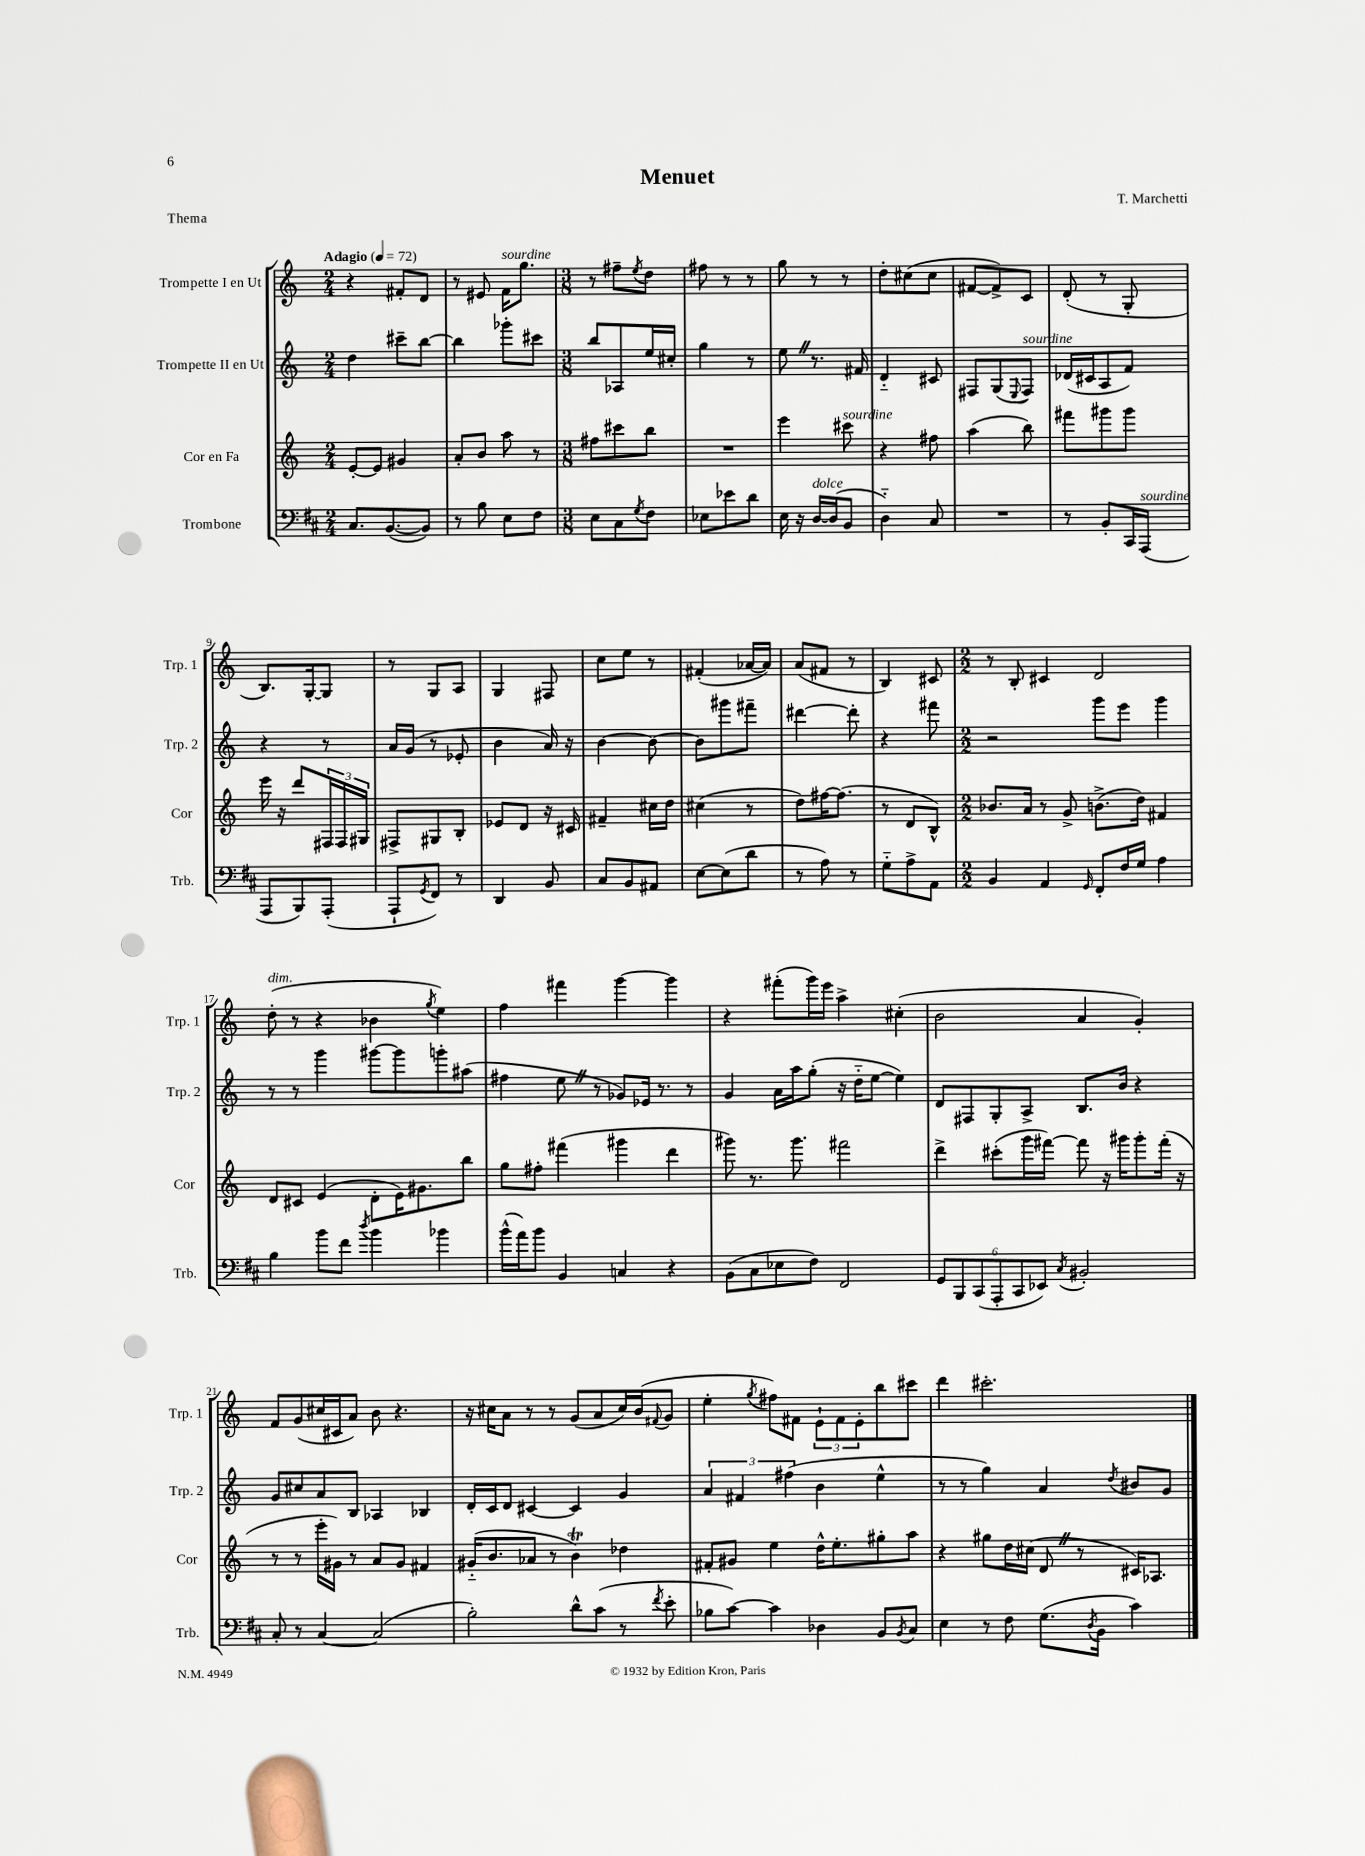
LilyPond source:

\header { title = "Menuet" composer = "T. Marchetti" piece = "Thema" }
<<
\new StaffGroup <<
\new Staff = "s0" \with { instrumentName = "Trompette I en Ut" shortInstrumentName = "Trp. 1" } {
    \clef treble \key c \major \numericTimeSignature \time 2/4 \tempo "Adagio" 4 = 72
    r4 fis'8-. d'8 |
    r8 eis'8 f'16^\markup { \italic "sourdine" } g''8. |
    \numericTimeSignature \time 3/8 r8 fis''8-- \acciaccatura { e''8 } d''8 |
    fis''8 r8 r8 |
    g''8 r8 r8 |
    d''8-. cis''8( cis''8 |
    fis'8~ fis'8->) c'8 |
    d'8-.( r8 g8-. |
    b8.) g16~-. g8 |
    r8 g8 a8 |
    g4 fis8 |
    c''8 e''8 r8 |
    fis'4-.( aes'16~ aes'16) |
    a'8( fis'8 r8 |
    b4) cis'8 |
    \numericTimeSignature \time 2/2 r8 b8-. cis'4 d'2 |
    d''8-.^\markup { \italic "dim." }( r8 r4 bes'4 \acciaccatura { g''8 } e''4) |
    f''4 fis'''4 g'''4~ g'''4 |
    r4 fis'''8-.( g'''16) e'''16 a''4-> cis''4-.( |
    b'2 a'4 g'4-.) |
    f'8 g'8( cis''16 cis'16 a'8) b'8 r4. |
    r16 cis''16 a'8 r8 r8 g'8( a'8 cis''16) b'16( \appoggiatura { fis'8 } g'8 |
    e''4-. \acciaccatura { g''8 } fis''8) fis'8 \tuplet 3/2 { e'8-! fis'8 e'8-. } b''8 cis'''8 |
    d'''4 cis'''2.-. \bar "|." |
}
\new Staff = "s1" \with { instrumentName = "Trompette II en Ut" shortInstrumentName = "Trp. 2" } {
    \clef treble \key c \major \numericTimeSignature \time 2/4
    d''4 cis'''8-- b''8~ |
    b''4 ges'''8-. cis'''8 |
    \numericTimeSignature \time 3/8 b''8 aes8 e''16 cis''16-. |
    g''4 r8 |
    e''8 \once \override BreathingSign.text = \markup { \musicglyph "scripts.caesura.straight" } \breathe r8. fis'16 |
    d'4-_ cis'8 |
    fis8 g8( \appoggiatura { e8 } fis8^\markup { \italic "sourdine" }) |
    des'16( cis'16 a8 f'8) |
    r4 r8 |
    a'16 g'16( r8 ees'8-. |
    b'4 a'16) r16 |
    b'4~ b'8~ |
    b'8 gis'''8 fis'''8-- |
    dis'''4~ dis'''8-. |
    r4 fis'''8 |
    \numericTimeSignature \time 2/2 r2 g'''8 e'''8 g'''4 |
    r8 r8 g'''4 gis'''8~ gis'''8 g'''8-. ais''8( |
    fis''4 e''8 \once \override BreathingSign.text = \markup { \musicglyph "scripts.caesura.straight" } \breathe r8 ges'8) ees'16 r8. r8 |
    g'4 a'16 a''16 g''8-.( r16 d''16-_ e''8~ e''4) |
    d'8 fis8 g8-. a8-> b8. b'16 r4 |
    g'8 cis''8 a'8 b8 aes4 bes4 |
    d'16-. c'16 d'8 cis'4~ cis'4 g'4 |
    \tuplet 3/2 { a'4 fis'4 fis''4( } b'4 e''4-^ |
    r8 r8 g''4) a'4 \acciaccatura { d''8 } bis'8 g'8 \bar "|." |
}
\new Staff = "s2" \with { instrumentName = "Cor en Fa" shortInstrumentName = "Cor" } {
    \clef treble \key c \major \numericTimeSignature \time 2/4
    e'8~-. e'8 gis'4 |
    a'8-. b'8 a''8 r8 |
    \numericTimeSignature \time 3/8 fis''8 cis'''8 b''8 |
    R4. |
    e'''4 cis'''8^\markup { \italic "sourdine" } |
    r4 fis''8 |
    a''4( b''8) |
    fis'''8 gis'''8 gis'''8 |
    e'''16 r16 d'''8 \tuplet 3/2 { fis16 fis16 gis16 } |
    fis8-> gis8 b8-. |
    ees'8 d'8 r16 cis'16 |
    fis'4-- cis''16 d''16 |
    cis''4( r8 |
    d''8) fis''16~ fis''8.( |
    r8 d'8 b8-^) |
    \numericTimeSignature \time 2/2 bes'8. a'16 r8 g'8-> b'8.->( d''16) fis'4 |
    d'8 cis'8 e'4( d'8-. e'16) gis'8. b''8 |
    g''8 fis''8-. fis'''4( gis'''4 d'''4 |
    gis'''8) r8. gis'''8. fis'''2 |
    d'''4-> cis'''8-.( g'''16 fis'''16~) fis'''8 r16 gis'''16 gis'''8-. fis'''16-.( r16 |
    r8 r8 e'''16-. gis'16) r8 a'8 gis'8 fis'4 |
    gis'16-_( b'8. aes'8 r8 b'4\trill) des''4 |
    fis'8-. gis'8 e''4 d''16-^ e''8.-. gis''8-. a''8 |
    r4 gis''8 d''16 cis''16( d'8 \once \override BreathingSign.text = \markup { \musicglyph "scripts.caesura.straight" } \breathe r8 cis'16) aes8. \bar "|." |
}
\new Staff = "s3" \with { instrumentName = "Trombone" shortInstrumentName = "Trb." } {
    \clef bass \key d \major \numericTimeSignature \time 2/4
    cis8. b,8.~( b,8) |
    r8 b8 e8 fis8 |
    \numericTimeSignature \time 3/8 e8 cis8 \acciaccatura { g8 } fis8 |
    ees8 ees'8 d'8 |
    e16 r16 d16~^\markup { \italic "dolce" } d16( b,8 |
    d4-_) cis8 |
    R4. |
    r8 b,8-. cis,16 a,,16^\markup { \italic "sourdine" }( |
    a,,8 b,,8) a,,8-.( |
    a,,8-! \acciaccatura { g,8 } fis,8) r8 |
    d,4 b,8 |
    cis8 b,8 ais,8 |
    e8~ e8( d'8 |
    r8 a8) r8 |
    g8-_ a8-> a,8 |
    \numericTimeSignature \time 2/2 b,4 a,4 \grace { g,16 } fis,8-. fis16 g16 a4 |
    b4 b'8 fis'8 \acciaccatura { d''8 } b'4 bes'4 |
    b'16-^( a'16) b'8 b,4 c4 r4 |
    b,8( cis8 ees8 fis8) fis,2 |
    \tuplet 6/4 { g,8 b,,8 cis,8( a,,8-. cis,8 ees,8) } \acciaccatura { cis8 } bis,2-. |
    cis8-. r8 cis4~ cis2( |
    b2-.) d'8-^ cis'8( r8 \acciaccatura { fis'8 } e'8-. |
    bes8 cis'8~) cis'4 des4 b,8 \acciaccatura { b,8 } cis8 |
    e4 r8 fis8 g8.( \acciaccatura { d8 } b,16 cis'4) \bar "|." |
}
>>
>>
